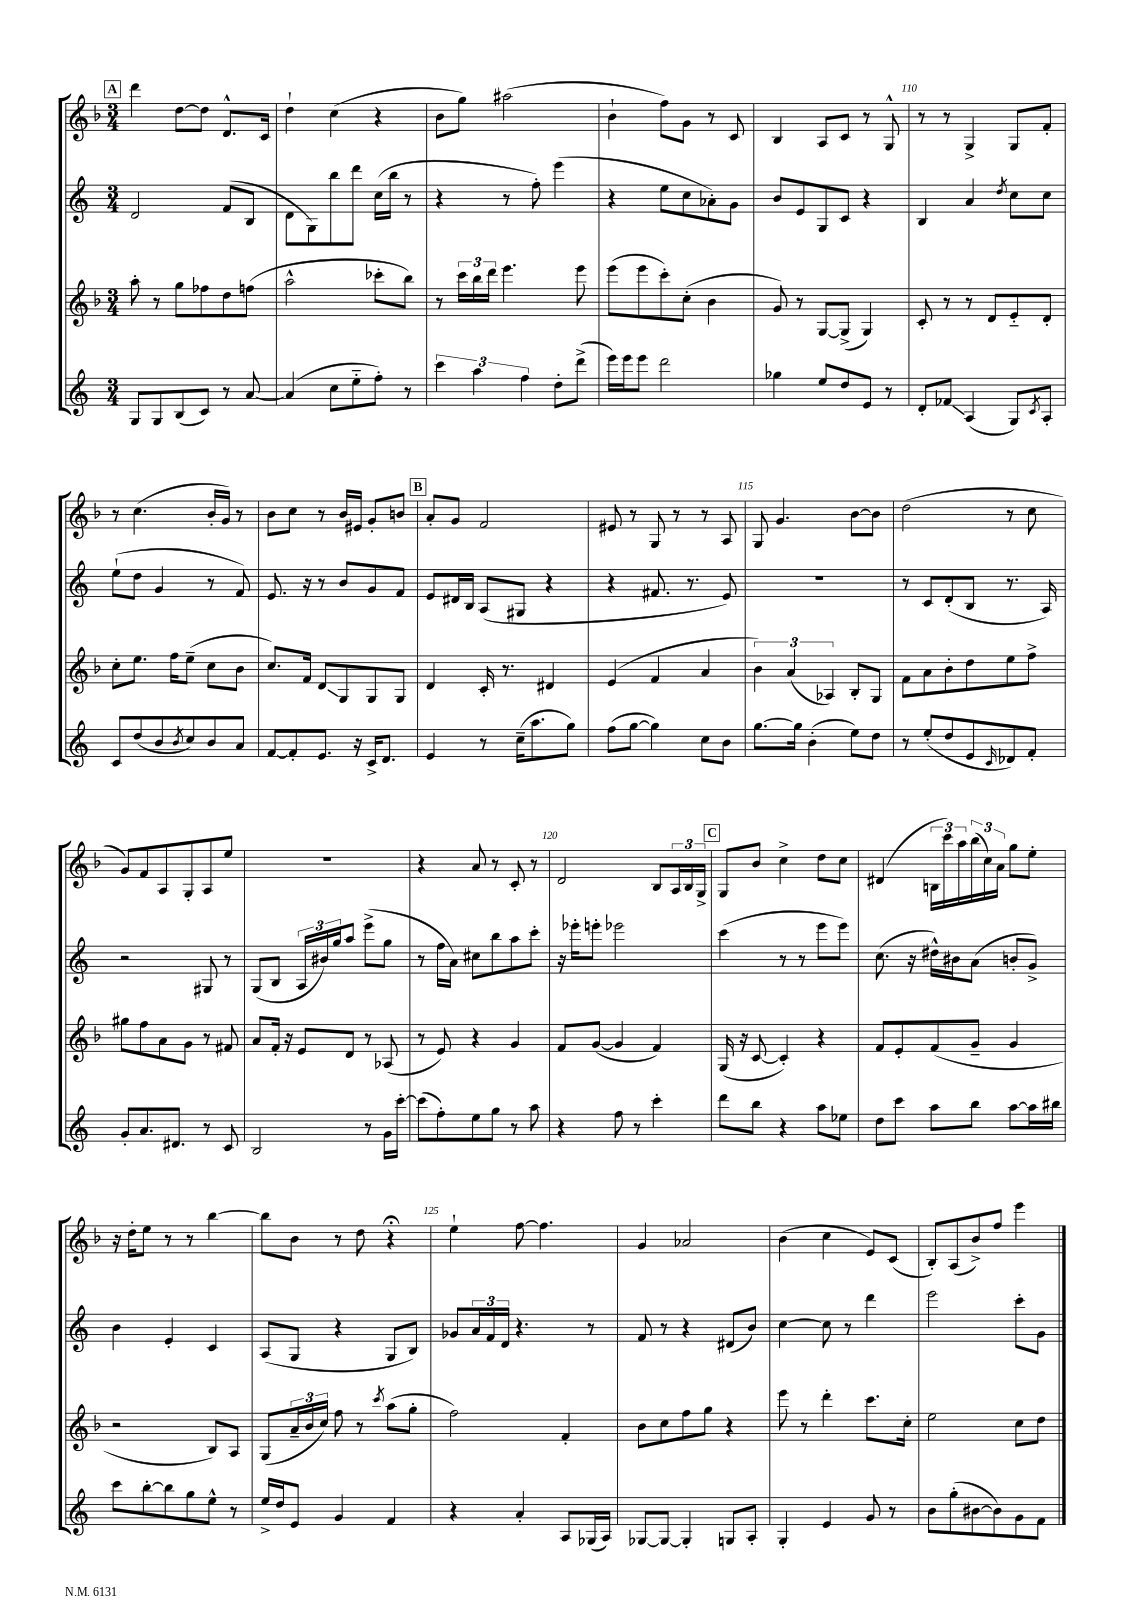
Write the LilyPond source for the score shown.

<<
\new StaffGroup <<
\new Staff = "s0" {
    \clef treble \key f \major \numericTimeSignature \time 3/4
    \mark \markup { \box "A" } d'''4 d''8~ d''8 d'8.-^ c'16 |
    d''4-! c''4( r4 |
    bes'8 g''8) ais''2( |
    bes'4-! f''8) g'8 r8 c'8 |
    bes4 a8 c'8 r8 g8-^ |
    r8 r8 g4-> g8 f'8-. |
    r8 c''4.( bes'16-. g'16) r8 |
    bes'8 c''8 r8 bes'16 eis'16 g'8-. b'8 |
    \mark \markup { \box "B" } a'8-. g'8 f'2 |
    eis'8 r8 g8 r8 r8 a8 |
    g8 g'4. bes'8~ bes'8 |
    d''2( r8 c''8 |
    g'8) f'8 a8 g8-. a8 e''8 |
    R2. |
    r4 a'8 r8 c'8-. r8 |
    d'2 bes8 \tuplet 3/2 { a16 bes16 g16-> } |
    \mark \markup { \box "C" } g8 bes'8 c''4-> d''8 c''8 |
    dis'4( \tuplet 3/2 { b16 c'''16) a''16 } \tuplet 3/2 { bes''16( c''16) a'16 } g''8 e''8-. |
    r16 d''16-. e''8 r8 r8 bes''4~ |
    bes''8 bes'8 r8 d''8 r4\fermata |
    e''4-! f''8~ f''4. |
    g'4 aes'2 |
    bes'4( c''4 e'8) c'8( |
    bes8-.) a8( bes'8->) f''8 e'''4 \bar "|." |
}
\new Staff = "s1" {
    \clef treble \key c \major \numericTimeSignature \time 3/4
    \mark \markup { \box "A" } d'2 f'8( b8 |
    d'8 g8) b''8 d'''8 c''16( b''16 r8 |
    r4 r8 f''8-.) e'''4( |
    r4 e''8 c''8 aes'8-.) g'8 |
    b'8 e'8 g8 c'8 r4 |
    b4 a'4 \acciaccatura { d''8 } c''8 c''8 |
    e''8-!( d''8 g'4 r8 f'8) |
    e'8. r16 r8 b'8 g'8 f'8 |
    \mark \markup { \box "B" } e'8 dis'16 b16 a8( gis8 r4 |
    r4 fis'8. r8. e'8) |
    R2. |
    r8 c'8 d'8-.( b8 r8. a16) |
    r2 gis8 r8 |
    g8( b8 \tuplet 3/2 { a16 bis'16) g''16 } a''8 e'''8->( g''8 |
    r8 f''16 a'16) cis''8 b''8 a''8 c'''8-. |
    r16 ees'''16-. e'''8-. ees'''2 |
    \mark \markup { \box "C" } c'''4( r8 r8 e'''8 e'''8) |
    c''8.( r16 dis''16-^) bis'16 a'8( b'8-. g'8->) |
    b'4 e'4-. c'4 |
    a8( g8 r4 g8 b8) |
    ges'8 \tuplet 3/2 { a'16 f'16 d'16 } r4. r8 |
    f'8 r8 r4 dis'8( b'8) |
    c''4~ c''8 r8 d'''4 |
    e'''2 c'''8-. g'8 \bar "|." |
}
\new Staff = "s2" {
    \clef treble \key f \major \numericTimeSignature \time 3/4
    \mark \markup { \box "A" } a''8-. r8 g''8 fes''8 d''8 f''8( |
    a''2-^ ces'''8-. bes''8) |
    r8 \tuplet 3/2 { c'''16 bes''16 d'''16 } e'''4. e'''8 |
    e'''8( e'''8 c'''8-.) c''8-.( bes'4 |
    g'8) r8 g8~ g8->( g4) |
    c'8-. r8 r8 d'8 e'8-_ d'8-. |
    c''8-. e''8. f''16 e''8--( c''8 bes'8 |
    c''8.) f'16 d'8\glissando g8 g8 g8 |
    \mark \markup { \box "B" } d'4 c'16-. r8. dis'4 |
    e'4( f'4 a'4 |
    \tuplet 3/2 { bes'4) a'4( aes4) } bes8-. g8 |
    f'8 a'8 bes'8-. d''8 e''8 f''8-> |
    gis''8 f''8 a'8 g'8 r8 fis'8 |
    a'8 f'16-. r16 e'8 d'8 r8 aes8( |
    r8 e'8) r4 g'4 |
    f'8 g'8~( g'4 f'4) |
    \mark \markup { \box "C" } g16( r16 c'8~ c'4-.) r4 |
    f'8 e'8-. f'8( g'8-- g'4 |
    r2 bes8) a8 |
    g8( \tuplet 3/2 { a'16-- bes'16 c''16) } f''8 r8 \acciaccatura { c'''8 } a''8( g''8-. |
    f''2) f'4-. |
    bes'8 c''8 f''8 g''8 r4 |
    e'''8 r8 d'''4-. c'''8. c''16-. |
    e''2 c''8 d''8 \bar "|." |
}
\new Staff = "s3" {
    \clef treble \key c \major \numericTimeSignature \time 3/4
    \mark \markup { \box "A" } g8 g8 b8( c'8) r8 a'8~ |
    a'4( c''8 e''8-_ f''8-.) r8 |
    \tuplet 3/2 { c'''4 a''4 f''4 } d''8-. d'''8->( |
    e'''16) e'''16 e'''8 d'''2 |
    ges''4 e''8 d''8 e'8 r8 |
    d'8-. fes'8\glissando a4( g8) \acciaccatura { c'8 } a8-. |
    c'8 d''8( b'8 \acciaccatura { b'8 } c''8) b'8 a'8 |
    f'8~ f'8-. e'8. r16 c'16-> d'8. |
    \mark \markup { \box "B" } e'4 r8 c''16--( a''8. g''8) |
    f''8( g''8~ g''4) c''8 b'8 |
    g''8.~ g''16 b'4-.( e''8) d''8 |
    r8 e''8-.( d''8 e'8 \grace { c'16 } des'8) f'8-. |
    g'8-. a'8. dis'8. r8 c'8 |
    b2 r8 g'16 c'''16~-. |
    c'''8( f''8-.) e''8 g''8 r8 a''8 |
    r4 f''8 r8 c'''4-. |
    \mark \markup { \box "C" } d'''8 b''8 r4 a''8 ees''8 |
    d''8 c'''8 a''8 b''8 a''8~ a''16 bis''16 |
    c'''8 b''8~-. b''8 g''8 e''8-^ r8 |
    e''16-> d''16 e'8 g'4 f'4 |
    r4 a'4-. a8 ges16( a16) |
    ges8~ ges8~ ges4-. g8 a8-. |
    g4-. e'4 g'8 r8 |
    b'8 g''8-.( bis'8~ bis'8) g'8 f'8 \bar "|." |
}
>>
>>
\layout { \context { \Score currentBarNumber = #105 \override BarNumber.break-visibility = ##(#f #t #t) barNumberVisibility = #(every-nth-bar-number-visible 5) } }
